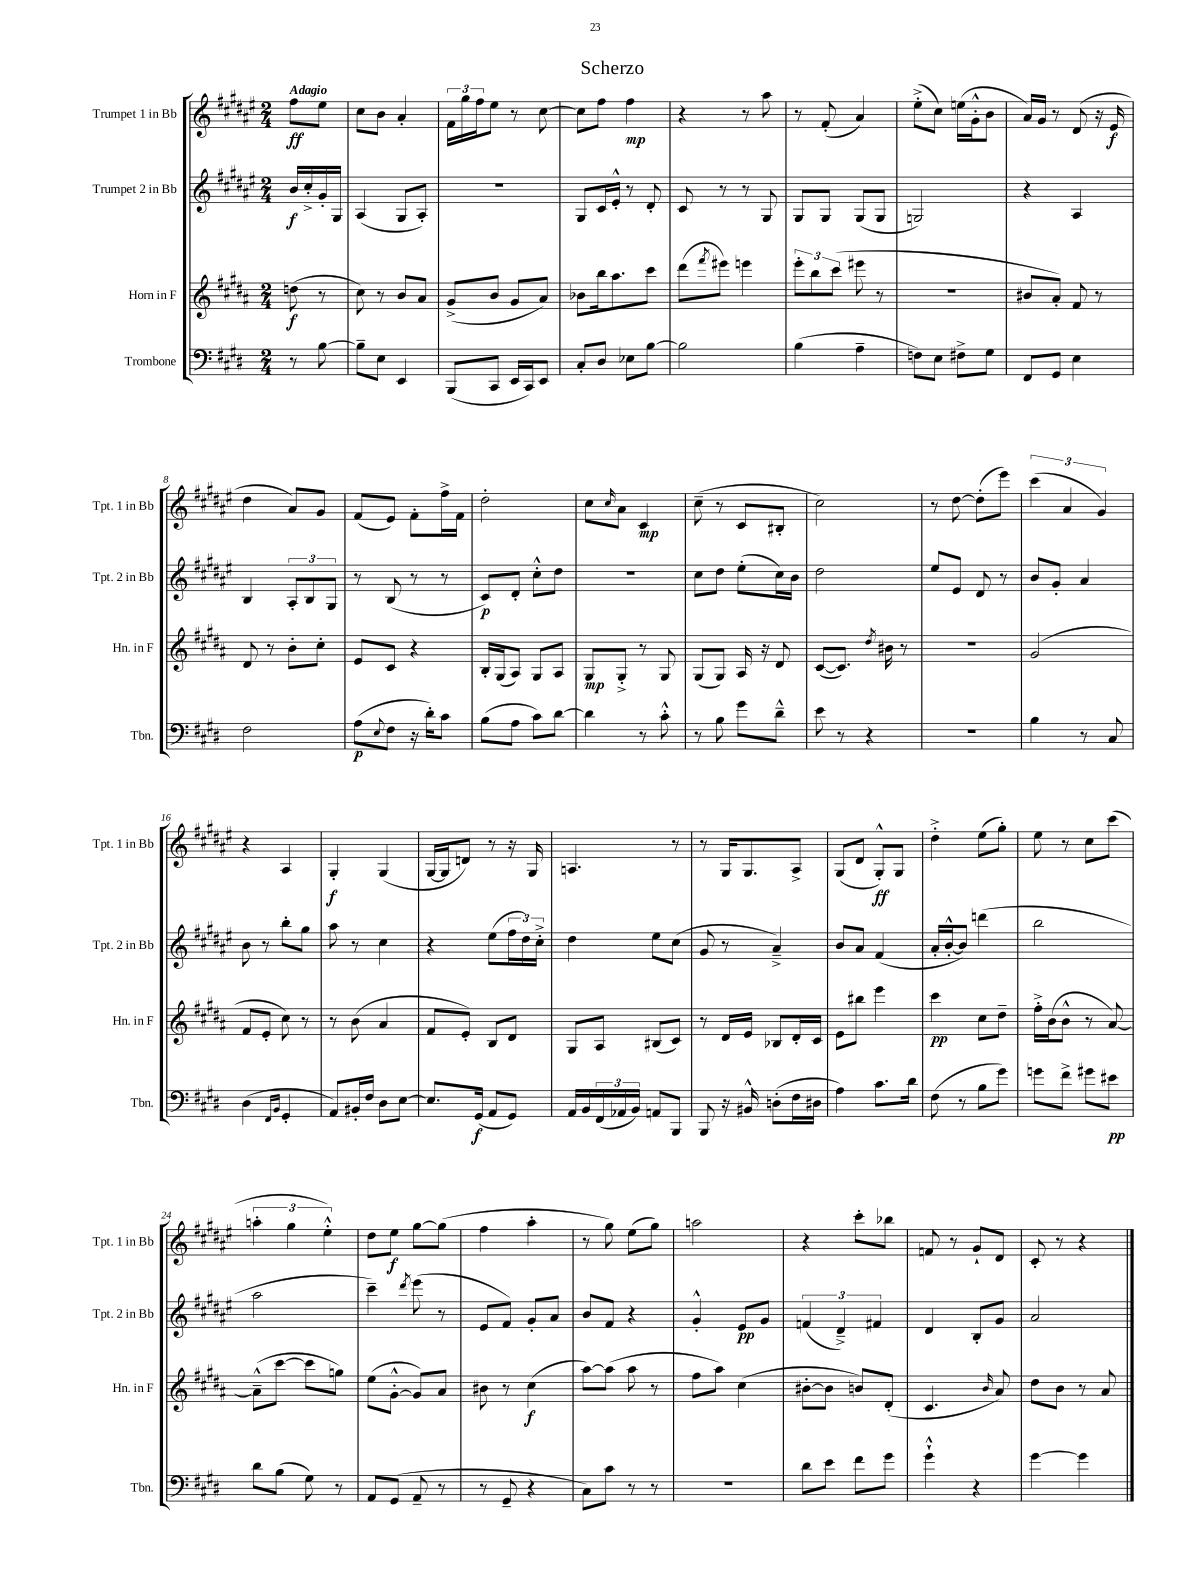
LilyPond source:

\header { title = "Scherzo" }
<<
\new StaffGroup <<
\new Staff = "s0" \with { instrumentName = "Trumpet 1 in Bb" shortInstrumentName = "Tpt. 1 in Bb" } {
    \clef treble \key fis \major \numericTimeSignature \time 2/4 \partial 4 \tempo "Adagio"
    fis''8\ff eis''8 |
    cis''8 b'8 ais'4-. |
    \tuplet 3/2 { fis'16 gis''16 fis''16 } eis''8 r8 cis''8~ |
    cis''8 fis''8 fis''4\mp |
    r4 r8 ais''8 |
    r8 fis'8-.( ais'4) |
    eis''8-.->( cis''8) e''16( gis'16-.-^ b'8 |
    ais'16) gis'16 r8 dis'8( r16 eis'16\f |
    dis''4 ais'8) gis'8 |
    fis'8( eis'8) fis'8-. fis''16-> fis'16 |
    dis''2-. |
    cis''8 \grace { cis''16 } ais'8 cis'4\mp |
    cis''8--( r8 cis'8 bis8-. |
    cis''2) |
    r8 dis''8~ dis''8-.( eis'''8) |
    \tuplet 3/2 { cis'''4( ais'4 gis'4) } |
    r4 ais4 |
    gis4-.\f gis4( |
    gis16~ gis16 d'8) r8 r16 gis16 |
    a4. r8 |
    r8 gis16 gis8. ais8-> |
    gis8( dis'8 gis8-.-^\ff) gis8 |
    dis''4-.-> eis''8( gis''8-.) |
    eis''8 r8 cis''8 cis'''8( |
    \tuplet 3/2 { a''4-. gis''4 eis''4-.-^) } |
    dis''8 eis''8\f gis''8~ gis''8( |
    fis''4 ais''4-. |
    r8 gis''8) eis''8( gis''8) |
    a''2 |
    r4 cis'''8-. bes''8 |
    f'8 r8 gis'8-! dis'8 |
    cis'8-. r8 r4 \bar "|." |
}
\new Staff = "s1" \with { instrumentName = "Trumpet 2 in Bb" shortInstrumentName = "Tpt. 2 in Bb" } {
    \clef treble \key fis \major \numericTimeSignature \time 2/4 \partial 4
    b'16\f cis''16-.-> gis'16-. gis16 |
    ais4( gis8 ais8-.) |
    R2 |
    gis8 cis'16 eis'16-.-^ r8 dis'8-. |
    cis'8 r8 r8 gis8 |
    gis8 gis8 gis8( gis8 |
    g2) |
    r4 ais4 |
    b4 \tuplet 3/2 { ais8-. b8 gis8 } |
    r8 b8( r8 r8 |
    cis'8\p) dis'8-. cis''8-.-^ dis''8 |
    r2 |
    cis''8 dis''8 eis''8-.( cis''16) b'16 |
    dis''2 |
    eis''8 eis'8 dis'8 r8 |
    b'8 gis'8-. ais'4 |
    b'8 r8 b''8-. gis''8 |
    ais''8 r8 cis''4 |
    r4 eis''8( \tuplet 3/2 { fis''16 dis''16) cis''16-.-> } |
    dis''4 eis''8 cis''8( |
    gis'8 r8 ais'4--->) |
    b'8 ais'8 fis'4( |
    ais'16-. b'16~-.-^ b'8) d'''4( |
    b''2 |
    ais''2 |
    cis'''4--) \acciaccatura { dis'''8 } eis'''8( r8 |
    eis'8 fis'8) gis'8-. ais'8 |
    b'8 fis'8 r4 |
    gis'4-.-^ eis'8\pp gis'8 |
    \tuplet 3/2 { f'4( dis'4--->) fis'4 } |
    dis'4 b8-. gis'8 |
    ais'2 \bar "|." |
}
\new Staff = "s2" \with { instrumentName = "Horn in F" shortInstrumentName = "Hn. in F" } {
    \clef treble \key b \major \numericTimeSignature \time 2/4 \partial 4
    d''8\f( r8 |
    cis''8) r8 b'8 ais'8 |
    gis'8->( b'8 gis'8 ais'8) |
    bes'8 b''16 ais''8. cis'''8 |
    dis'''8( \acciaccatura { fis'''8 } eis'''8) e'''4 |
    \tuplet 3/2 { e'''8-. b''8 cis'''8( } eis'''8 r8 |
    r2 |
    bis'8 ais'8-.) fis'8 r8 |
    dis'8 r8 b'8-. cis''8-. |
    e'8 cis'8 r4 |
    b16-. gis16( ais8) gis8 ais8 |
    gis8\mp gis8-.-> r8 gis8 |
    gis8( gis8) ais16 r16 dis'8 |
    cis'8~( cis'8.) \acciaccatura { dis''8 } bis'16 r8 |
    r2 |
    gis'2( |
    fis'8 e'8-. cis''8) r8 |
    r8 b'8( ais'4 |
    fis'8 e'8-.) b8 dis'8 |
    gis8 ais8 bis8( cis'8) |
    r8 dis'16 e'16 bes8 dis'16-. cis'16 |
    e'8 bis''8 e'''4 |
    cis'''4\pp cis''8 dis''8-- |
    fis''16-.-> b'16( b'8-^ r8 ais'8~) |
    ais'8---^( cis'''8~ cis'''8 g''8) |
    e''8( gis'8~-.-^ gis'8) ais'8 |
    bis'8 r8 cis''4\f( |
    ais''8~) ais''8( ais''8 r8 |
    fis''8 ais''8) cis''4( |
    bis'8~-. bis'8 b'8) dis'8-.( |
    cis'4. \grace { b'16 } ais'8) |
    dis''8 b'8 r8 ais'8 \bar "|." |
}
\new Staff = "s3" \with { instrumentName = "Trombone" shortInstrumentName = "Tbn." } {
    \clef bass \key e \major \numericTimeSignature \time 2/4 \partial 4
    r8 b8~ |
    b8-- e8 e,4 |
    b,,8( cis,8 e,16 cis,16) e,8 |
    cis8-. dis8 ees8 b8~ |
    b2 |
    b4( a4-- |
    f8) e8 fis8-> gis8 |
    fis,8 gis,8 e4 |
    fis2 |
    a8\p( \appoggiatura { e8 } fis8 r16 dis'16-.) cis'8 |
    b8( a8 cis'8) dis'8~ |
    dis'4 r8 cis'8-.-^ |
    r8 b8 gis'8 dis'8---^ |
    e'8 r8 r4 |
    r2 |
    b4 r8 cis8 |
    dis4( \grace { fis,16 b,16 } gis,4-. |
    a,8) bis,16-. fis16 dis8 e8~ |
    e8. gis,16\f( a,8 gis,8) |
    a,16 b,16 \tuplet 3/2 { fis,16( aes,16 b,16) } a,8 b,,8 |
    b,,8 r16 bis,16-^ d8-.( fis16 dis16 |
    a4) cis'8. dis'16 |
    fis8( r8 b8 gis'8) |
    g'8 fis'8-> gis'8 eis'8\pp |
    dis'8 b8( gis8) r8 |
    a,8 gis,8( a,8-- r8 |
    r8 gis,8-- r4 |
    cis8) cis'8 r8 r8 |
    R2 |
    dis'8 e'8 fis'8 gis'8 |
    gis'4-!-^ r4 |
    gis'4~ gis'4 \bar "|." |
}
>>
>>
